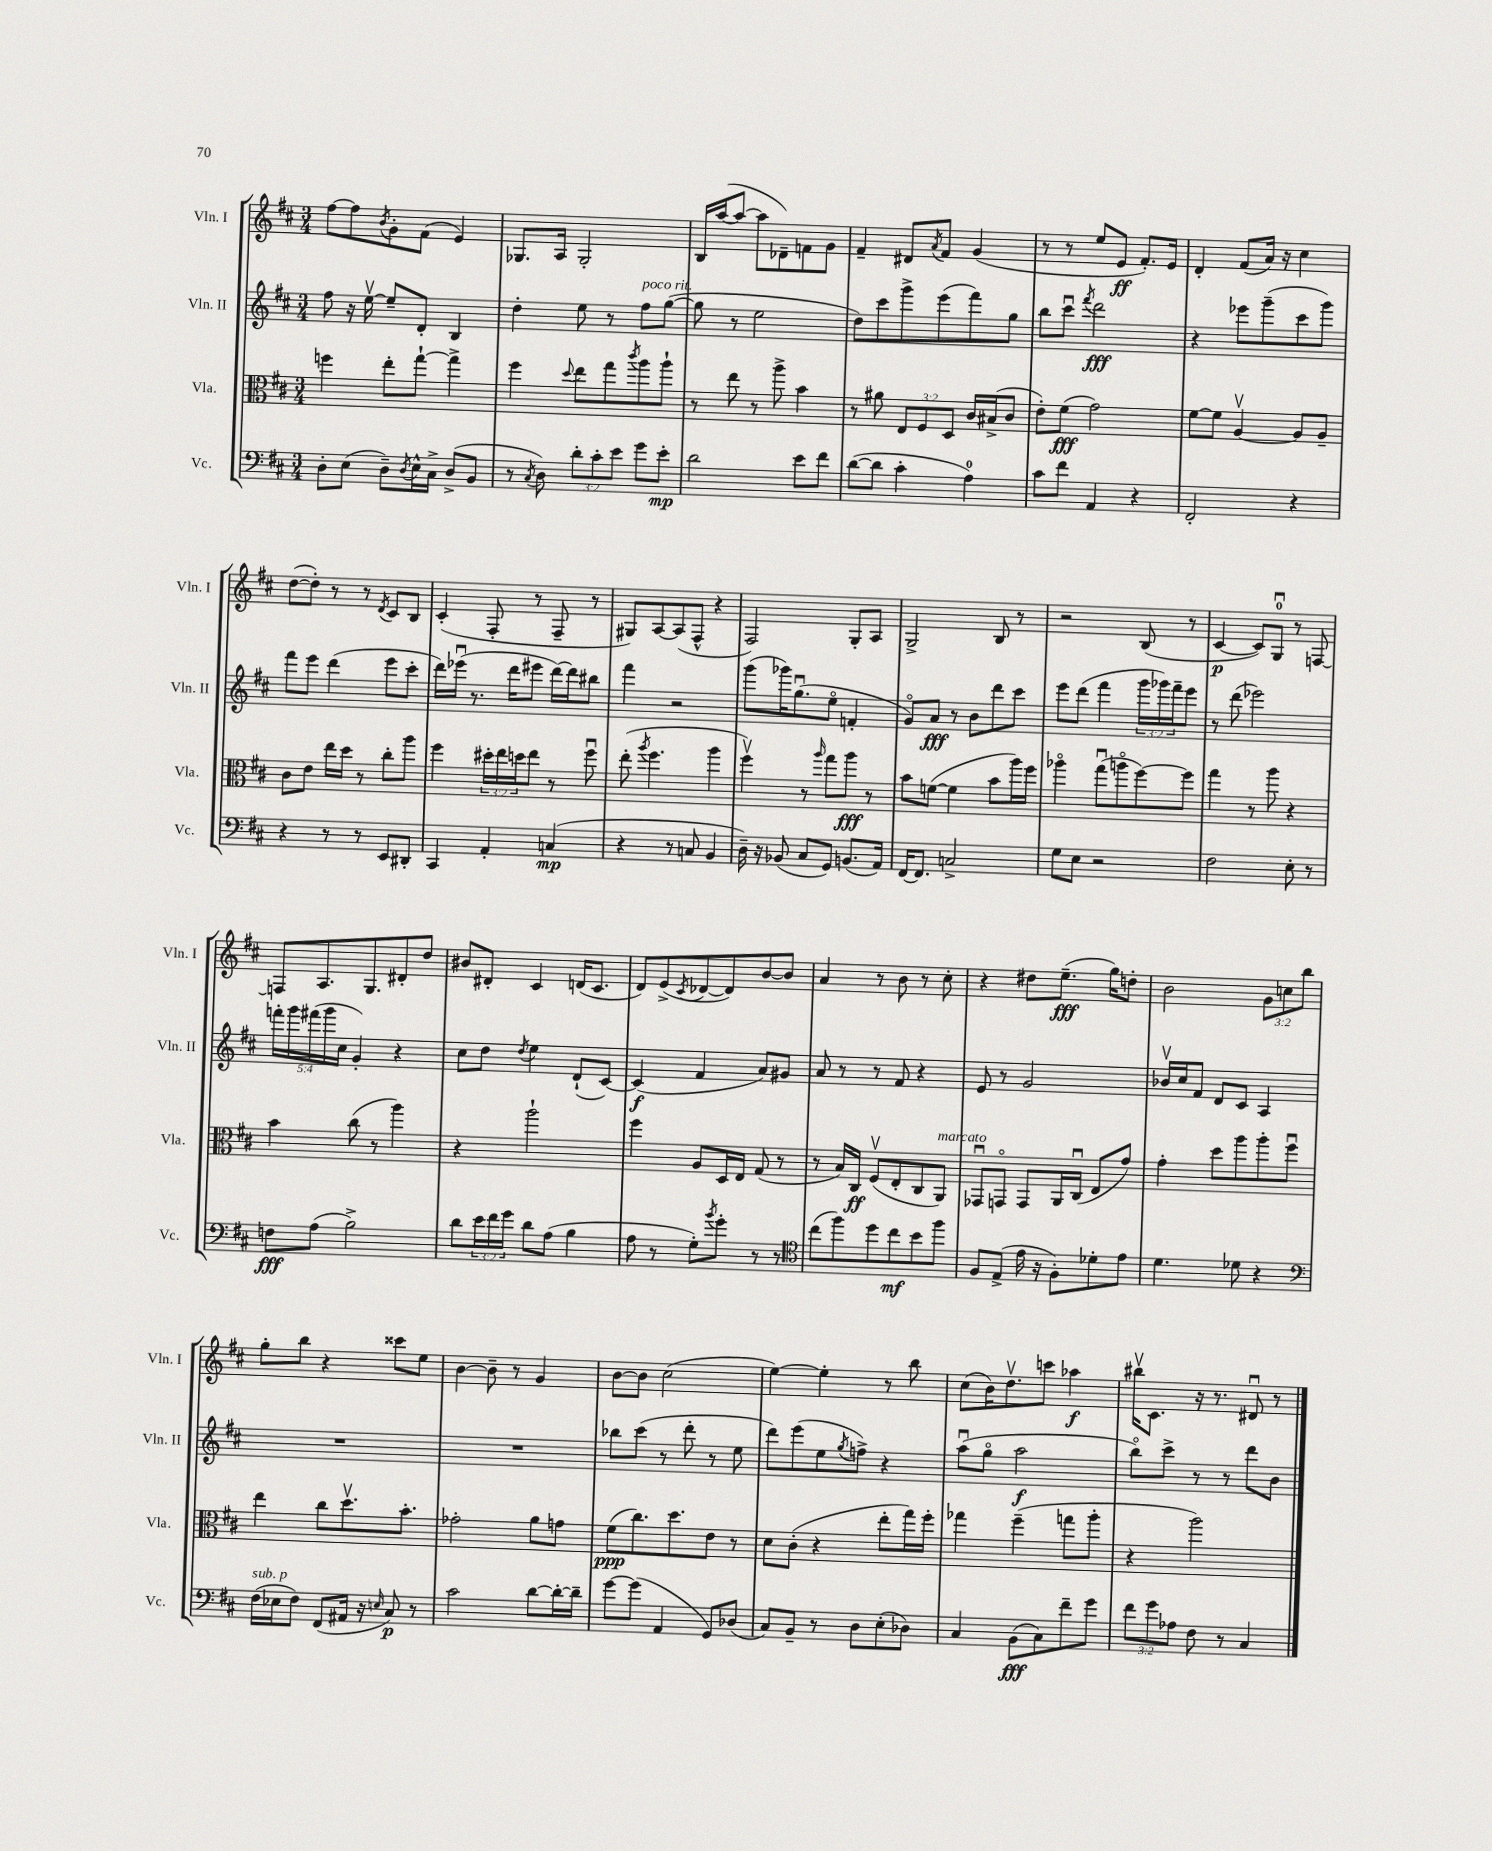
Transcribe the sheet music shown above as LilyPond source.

<<
\new StaffGroup <<
\new Staff = "s0" \with { instrumentName = "Vln. I" shortInstrumentName = "Vln. I" } {
    \clef treble \key d \major \numericTimeSignature \time 3/4 \override Staff.TupletNumber.text = #tuplet-number::calc-fraction-text
    fis''8~ fis''8 \acciaccatura { b'8 } g'8-. fis'8( e'4) |
    ges8. a16 ges2-. |
    b16 a''16~( a''8~ a''8 des'8--) f'8 g'8 |
    fis'4-- dis'8 \acciaccatura { a'8 } fis'8 g'4( |
    r8 r8 e''8 e'8\ff fis'8.-.) e'16 |
    d'4-. fis'8( a'16) r16 cis''4 |
    d''8~( d''8-.) r8 r8 \acciaccatura { d'8 } cis'8 b8 |
    cis'4-.( fis8-. r8 fis8-- r8 |
    gis8) a8~ a8( fis8-^ r4 |
    fis2) g8-. a8 |
    g2-> b8 r8 |
    r2 b8( r8 |
    cis'4~\p cis'8) g8-0\downbow r8 f8~ |
    f8 a8. g8. dis'8-. d''8 |
    bis'8 dis'8-. cis'4 d'16( cis'8. |
    d'8) e'8->( \acciaccatura { cis'8 } des'8~ des'8) b'8~ b'8 |
    a'4 r8 b'8 r8 cis''8-. |
    r4 dis''8 e''8.--\fff( g''16) d''8-. |
    b'2 \tuplet 3/2 { g'8 c''8 b''8 } |
    g''8-. b''8 r4 cisis'''8 e''8 |
    b'4~ b'8-- r8 g'4 |
    b'8~ b'8 cis''2( |
    e''4~) e''4-. r8 b''8 |
    cis''8( b'16) d''8.\upbow c'''8 aes''4\f |
    bis''16\upbow cis'8. r16 r8. dis'8\downbow r8 \bar "|." |
}
\new Staff = "s1" \with { instrumentName = "Vln. II" shortInstrumentName = "Vln. II" } {
    \clef treble \key d \major \numericTimeSignature \time 3/4 \override Staff.TupletNumber.text = #tuplet-number::calc-fraction-text
    fis''8 r16 e''16~\upbow e''8-- d'8-. b4 |
    d''4-. e''8 r8 fis''8^\markup { \italic "poco rit." } g''8~( |
    g''8 r8 e''2 |
    d''8) cis'''8 g'''8-> e'''8( fis'''8) g''8 |
    b''8 cis'''8\downbow \acciaccatura { fis'''8 } d'''2\fff |
    r4 ees'''8 g'''8--( cis'''8 g'''8) |
    fis'''8 e'''8 d'''4( e'''8 cis'''8-. |
    d'''16) ees'''16\downbow( r8. d'''16 eis'''8 d'''16~) d'''16 bis''8 |
    fis'''4 r2 |
    g'''8( ges'''16) g''8.\downbow( e''8\flageolet f'4-. |
    g'8\flageolet) a'8\fff r8 b'8 d'''8 cis'''8 |
    e'''8 d'''8( fis'''4 \tuplet 3/2 { g'''16 ges'''16) fis'''16-- } e'''8 |
    r8 d'''8( ees'''2) |
    \tuplet 5/4 { f'''16-. g'''16 fis'''16( g'''16 cis''16 } g'4-.) r4 |
    cis''8 d''8 \acciaccatura { d''8 } e''4 d'8-!( cis'8~) |
    cis'4\f( fis'4 a'8) gis'8 |
    a'8 r8 r8 fis'8 r4 |
    e'8 r8 g'2 |
    bes'16\upbow cis''16 fis'8 d'8 cis'8 a4 |
    R2. |
    R2. |
    bes''8 cis'''8( r8 d'''8-. r8 e''8 |
    d'''8) e'''8( e''8 \acciaccatura { g''8 } f''8->) r4 |
    a''8\downbow( g''8\flageolet a''2\f |
    b''8\flageolet) cis'''8-> r8 r8 d'''8 b'8 \bar "|." |
}
\new Staff = "s2" \with { instrumentName = "Vla." shortInstrumentName = "Vla." } {
    \clef alto \key d \major \numericTimeSignature \time 3/4 \override Staff.TupletNumber.text = #tuplet-number::calc-fraction-text
    f''4 e''8-. g''8~-! g''4-> |
    fis''4 \appoggiatura { d''8 } e''8 g''8 \acciaccatura { cis'''8 } a''8 a''8-! |
    r8 e''8 r8 a''8-> b'4 |
    r8 ais'8 \tuplet 3/2 { e8 fis8 d8 } cis'16 bis16->( cis'8 |
    e'8-.) fis'8\fff( g'2) |
    fis'8~ fis'8 a4~\upbow a8 a8-- |
    cis'8 e'8 e''16 d''16 r8 cis''8-. a''8 |
    fis''4 \tuplet 3/2 { dis''16-. e''16 d''16 } e''8 r8 fis''8\downbow |
    e''8-.( \acciaccatura { a''8 } fis''4. a''4 |
    fis''4\upbow) r8 \grace { a''16 } g''8 a''8\fff r8 |
    b'8 f'8~( f'4 b'8 a''16) fis''16 |
    aes''4\flageolet g''8\downbow( a''8\flageolet fis''8~) fis''8 |
    g''4 r8 a''8 r4 |
    b'4 cis''8( r8 a''4) |
    r4 a''2-! |
    fis''4 a8 d16 e16 g8( r8 |
    r8 b16) cis16\ff fis8\upbow( e8-. cis8 a,8^\markup { \italic "marcato" }) |
    ges,8\downbow g,8\flageolet g,8 a,16 cis16\downbow( e8 g'8) |
    g'4-. d''8 a''8 a''8-. fis''8\downbow |
    e''4 cis''8 d''8.\upbow b'8.-. |
    ges'2-. a'8 g'8 |
    fis'8\ppp( cis''8.) d''8. e'8 r8 |
    d'8 cis'8-.( r4 e''8-. g''16) fis''16-. |
    ges''4 fis''4--( g''8 a''8-. |
    r4 a''2) \bar "|." |
}
\new Staff = "s3" \with { instrumentName = "Vc." shortInstrumentName = "Vc." } {
    \clef bass \key d \major \numericTimeSignature \time 3/4 \override Staff.TupletNumber.text = #tuplet-number::calc-fraction-text
    d8-. e8( d8--) \acciaccatura { d8 } e16-^ cis16-> d8->( b,8 |
    r8 \acciaccatura { cis8 } d8) \tuplet 3/2 { d'8-. cis'8-. e'8 } g'8 e'8-.\mp |
    d'2 e'8 fis'8 |
    d'8~( d'8 cis'4-. a4-0) |
    cis'8 fis'8 a,4 r4 |
    fis,2-. r4 |
    r4 r8 r8 e,8 dis,8-. |
    cis,4 a,4-. c4\mp( |
    r4 r8 c8 b,4 |
    d16--) r16 bes,8( cis8 g,8) b,8.( a,16) |
    fis,16~ fis,8. c2-> |
    g8 e8 r2 |
    fis2 e8-. r8 |
    f8\fff a8( b2->) |
    d'8 \tuplet 3/2 { e'16 fis'16 g'16 } d'8 a8( b4 |
    a8 r8 g8-.) \acciaccatura { b'8 } g'8-. r8 r8 |
    \clef tenor cis''8( fis''8) d''8 cis''8\mf b'8 fis''8 |
    fis8 e8->( e'16 r16 fis8-.) des'8-. e'8 |
    d'4. des'8 r4 |
    \clef bass fis16^\markup { \italic "sub. p" }( ees16 fis8) fis,8( ais,16 r16 \grace { e16 } cis8\p) r8 |
    cis'2 d'8~ d'16~-. d'16-- |
    g'8~ g'8( a,4 g,8) des8( |
    cis8) b,8-- r8 d8 e8-.( des8) |
    cis4 b,8\fff( cis8) fis'8-- g'8 |
    \tuplet 3/2 { fis'8 g'8 aes8 } fis8 r8 cis4 \bar "|." |
}
>>
>>
\layout { \context { \Score \remove "Bar_number_engraver" } }
